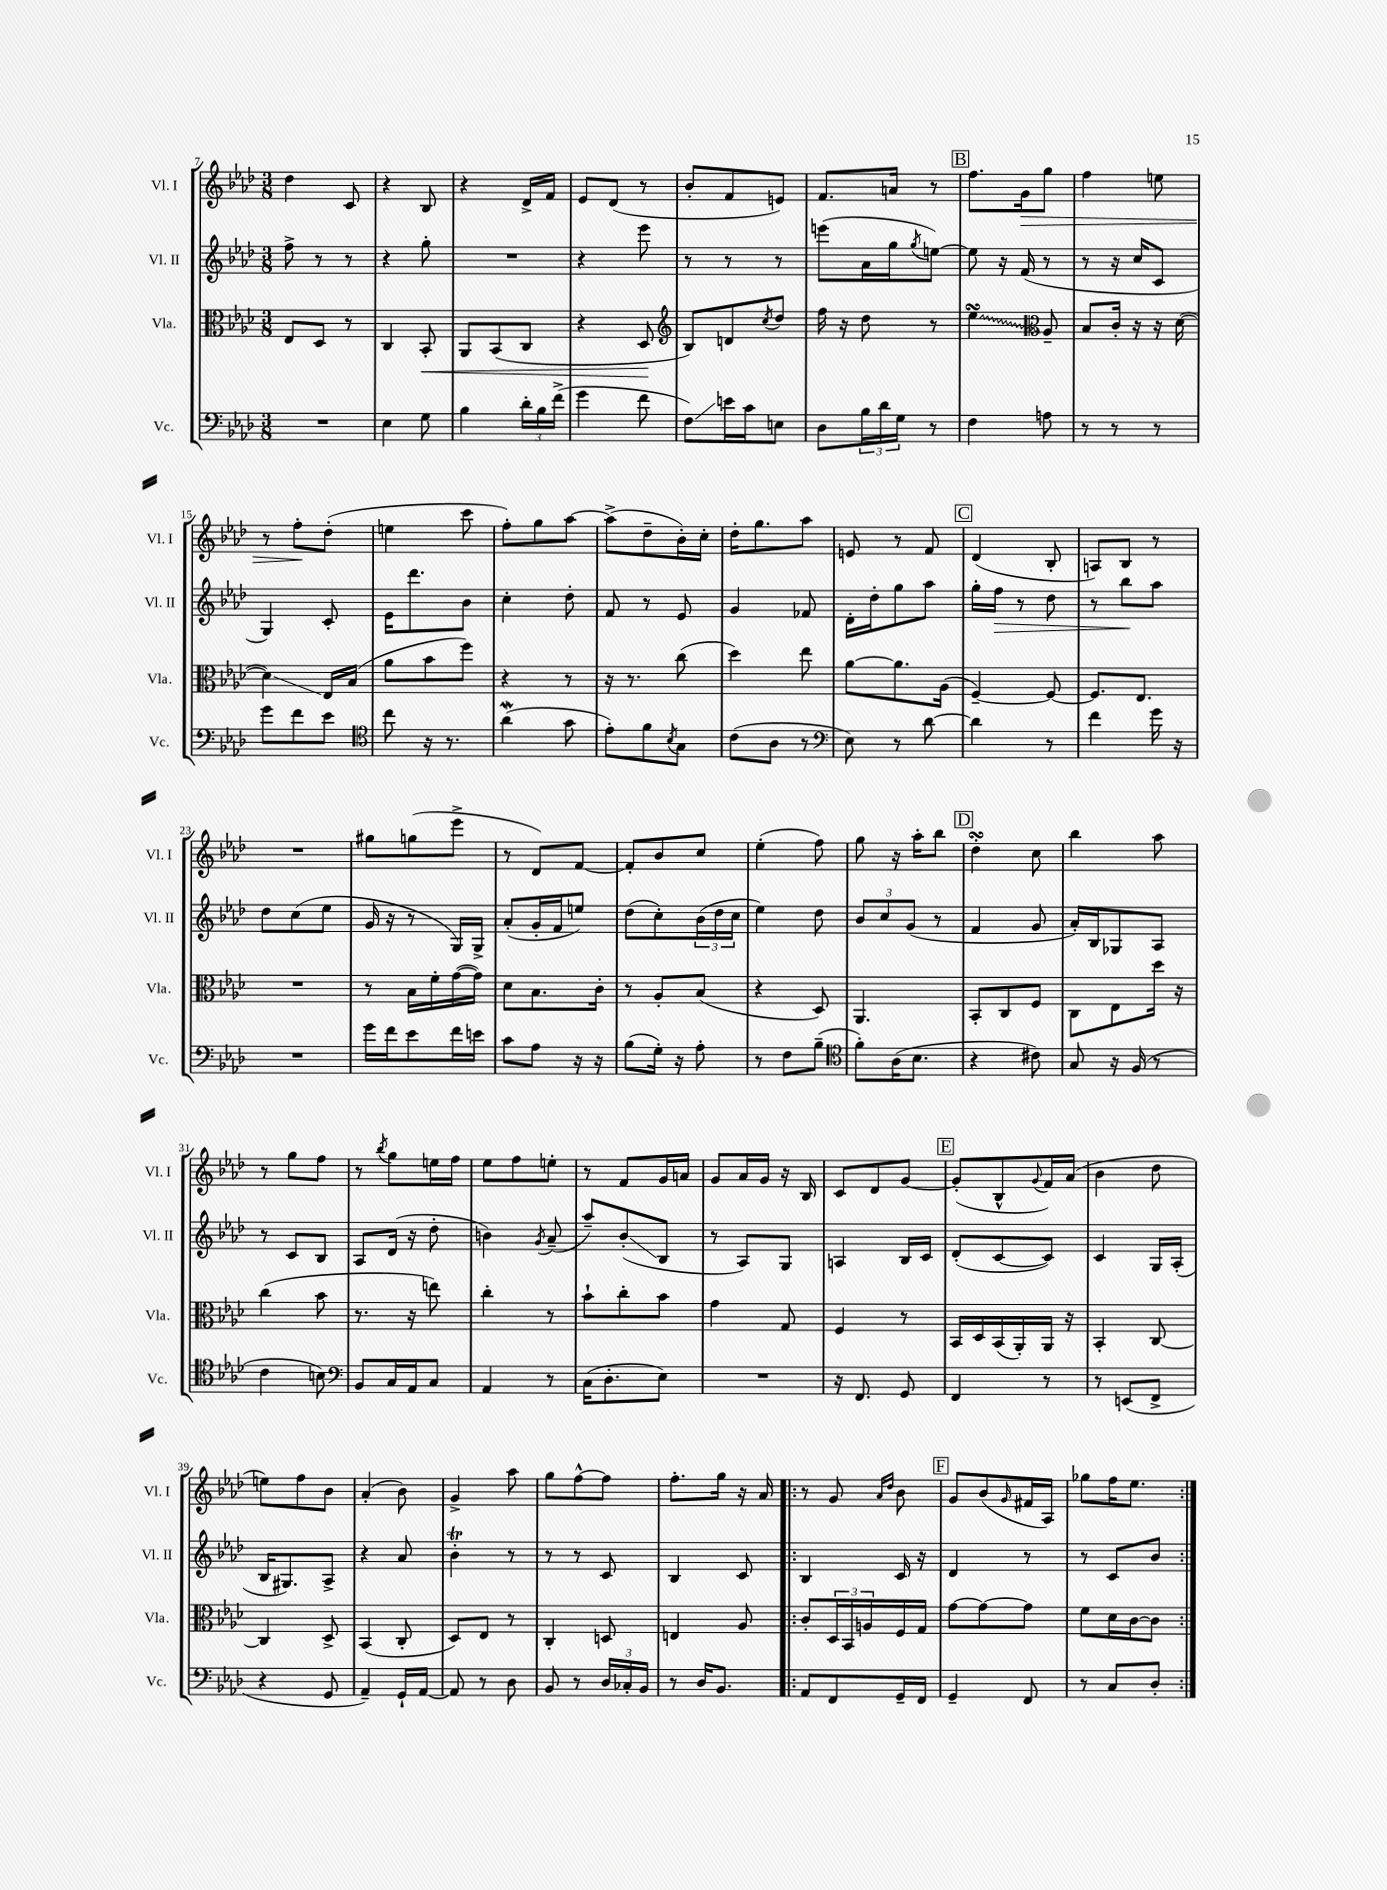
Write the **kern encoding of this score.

**kern	**kern	**kern	**kern
*staff4	*staff3	*staff2	*staff1
*clefF4	*clefC3	*clefG2	*clefG2
*k[b-e-a-d-]	*k[b-e-a-d-]	*k[b-e-a-d-]	*k[b-e-a-d-]
*M3/8	*M3/8	*M3/8	*M3/8
4.r	8E-/L	8ff^\	4dd-\
.	8D-/J	8r	.
.	8r	8r	8c/
=	=	=	=
4E-\	4C/	4r	4r
8G\	8BB-'/	8gg'\	8B-/
=	=	=	=
4B-\	8AA-/L	4.r	4r
.	(8BB-/	.	.
24d-'\LL	8C/J	.	16d-^/LL
24B-\	.	.	.
.	.	.	16f/JJ
(24f^\JJ	.	.	.
=	=	=	=
4g\	4r	4r	8e-/L
.	.	.	(8d-/J
8f\	8D-/	8eee-\	8r
=	=	=	=
*	*clefG2	*	*
8F\L)	8B-/L)	8r	8b-'/L
16e\L	8d/	8r	8f/
16c\J	.	.	.
.	8qcc/	.	.
8E\J	8dd-/J	8r	8e/J)
=	=	=	=
8D-\L	16ff\	(8eee\L	8.f/L
.	16r	.	.
24B-\L	8dd-\	16a-\L	.
24d-\	.	.	.
.	.	16gg\J	16a/Jk
24G\JJ	.	.	.
.	.	8qgg/	.
8r	8r	[8ee\J)	8r
=	=	=	=
4F\	4ee-\	8ee\]	8.ff\L
.	.	16r	.
.	.	(16f/	16g\k
*	*clefC3	*	*
8A\	8A-~/	8r	8gg\J
=	=	=	=
8r	8B-/L	8r	4ff\
8r	16c'/Jk	16r	.
.	16r	16cc/LK	.
8r	16r	8c/J	8ee\
.	([16d-\	.	.
=	=	=	=
8g\L	4d-\])	4G/)	8r
8f\	.	.	8ff'\L
8e-\J	16E-/LL	8c'/	(8dd-'\J
.	(16B-/JJ	.	.
=	=	=	=
*clefC4	*	*	*
8cc\	8a-\L	16e-\LK	4ee\
.	.	8.ddd-\	.
16r	8b-\	.	.
8.r	.	.	.
.	8ff\J)	8b-\J	8ccc\
=	=	=	=
(4a-\	4r	4cc'\	8ff'\L)
.	.	.	8gg\
8g\	8r	8dd-'\	[8aa-\J
=	=	=	=
8e-'\L)	16r	8f/	(8aa-^\]L
.	8.r	.	.
8f\	.	8r	8dd-~\
8qB-/	.	.	.
8G\J	(8cc\	8e-/	16b-'\L)
.	.	.	16cc'\JJ
=	=	=	=
(8c\L	4dd-\)	4g/	16dd-'\LK
.	.	.	8.gg\
8A-\J	.	.	.
8r	8ee-\	8f-/	8aa-\J
=	=	=	=
*clefF4	*	*	*
8E-\)	[8a-\L	16d-'\LL	8e/
.	.	16dd-'\J	.
8r	8.a-\]	8gg\	8r
[8d-\	.	8aa-\J	8f/
.	(16A-\Jk	.	.
=	=	=	=
4d-\]	[4F~/)	16gg'\LL	(4d-/
.	.	16ff\JJ	.
.	.	8r	.
8r	8F/_	8dd-\	8B-'/
=	=	=	=
4f\	8.F/]L	8r	8A/L)
.	.	8bb-\L	8B-/J
.	8.E-/J	.	.
16g\	.	8aa-\J	8r
16r	.	.	.
=	=	=	=
4.r	4.r	8dd-\L	4.r
.	.	(8cc\	.
.	.	8ee-\J	.
=	=	=	=
16g\LL	8r	16g/	8gg#\L
16f\J	.	16r	.
8e-\	16B-\LL	8r	(8gg\
.	16f'\	.	.
16f\L	([16g\	16G/LL)	8eee-^\J
16e\JJ	16g\]JJ)	16G^/JJ	.
=	=	=	=
8c\L	8d-\L	(8a-'/L	8r
8A-\J	8.B-\	16g'/L	8d-/L)
.	.	16f/J	.
16r	.	8ee/J)	[8f/J
16r	16c'\Jk	.	.
=	=	=	=
(8B-\L	8r	(8dd-\L	8f'/]L
16G'\Jk)	8A-'/L	8cc'\)	8b-/
16r	.	.	.
8A-'\	(8B-/J	(24b-\L	8cc/J
.	.	24dd-\	.
.	.	24cc\JJ	.
=	=	=	=
8r	4r	4ee-\)	(4ee-'\
8F\L	.	.	.
(8B-~\J	8D-/)	8dd-\	8ff\)
=	=	=	=
*clefC4	*	*	*
8f'\L)	4.AA-/	12b-/L	8gg\
.	.	12cc/	.
(16A-\K	.	.	16r
.	.	(12g/J	.
8.B-\J	.	.	16aa-'\LK
.	.	8r	8bb-\J
=	=	=	=
4r	8BB-'/L	4f/	4dd-'\
.	8C/	.	.
8c#\)	8F/J	8g/	8cc\
=	=	=	=
8G/	8C\L	16a-'/LL)	4bb-\
.	.	16B-/J	.
16r	8E-\	8G-/	.
(16F/	.	.	.
8r	16dd-\Jk	8A-/J	8aa-\
.	16r	.	.
=	=	=	=
4c\	(4cc\	8r	8r
.	.	8c/L	8gg\L
8B\)	8b-\	8B-/J	8ff\J
=	=	=	=
*clefF4	*	*	*
8BB-/L	8.r	8A-/L	8r
.	.	.	8qbb-/
16C/L	.	(16d-/Jk	8gg\L
16AA-/J	16r	16r	.
8C/J	8ee\)	8dd-'\	16ee\L
.	.	.	16ff\JJ
=	=	=	=
4AA-/	4cc'\	4b\)	8ee-\L
.	.	.	8ff\
.	.	8qg/	.
8r	8r	(8a-~/	8ee'\J
=	=	=	=
(16C\LK	8b-`\L	8aa-~/L)	8r
8.D-'\	.	.	.
.	8cc'\	(8b-'/	8f/L
8E-\J)	8b-\J	8B-/J	16g/L
.	.	.	16a/JJ
=	=	=	=
4.r	4g\	8r	8g/L
.	.	8A-/L)	16a-/L
.	.	.	16g/JJ
.	8G/	8G/J	16r
.	.	.	16B-/
=	=	=	=
16r	4F/	4A/	8c/L
8.FF/	.	.	.
.	.	.	8d-/
8GG/	8r	16B-/LL	[8g/J
.	.	16c/JJ	.
=	=	=	=
4FF/	16BB-/LL	(8d-'/L	(8g'/]L
.	16D-/	.	.
.	(16BB-/	[8c/	8B-^^/
.	16AA-'/)	.	.
.	.	.	8qqg/
8r	16AA-/JJ	8c/]J)	16f/L)
.	16r	.	(16a-/JJ
=	=	=	=
8r	4BB-'/	4c/	4b-\
(8EE/L	.	.	.
8FF^/J	[8C/	16G/LL	8dd-\
.	.	(16A-'/JJ	.
=	=	=	=
4r	4C/]	16B-/LK	8ee\L)
.	.	8.G#/)	.
.	.	.	8ff\
8GG/	8D-^/	8A-^/J	8b-\J
=	=	=	=
4AA-~/)	(4BB-/	4r	(4a-'/
16GG`/LL	8C'/	8a-/	8b-\)
[16AA-/JJ	.	.	.
=	=	=	=
8AA-/]	8D-/L)	4b-'\	4g^/
8r	8E-/J	.	.
8D-\	8r	8r	8aa-\
=	=	=	=
8BB-/	4C'/	8r	8gg\L
8r	.	8r	[8ff^^\
24D-/LL	8D/	8c/	8ff\]J
24C-'/	.	.	.
24BB-/JJ	.	.	.
=	=	=	=
8r	4E/	4B-/	8.ff'\L
16D-/LK	.	.	.
8.BB-/J	.	.	16gg\Jk
.	8A-/	8c/	16r
.	.	.	16a-/
=!|:	=!|:	=!|:	=!|:
8AA-/L	8c'/L	4B-/	8r
8FF/	24D-/L	.	8g/
.	24BB-/	.	.
.	24A/	.	.
.	.	.	16qqa-/LL
.	.	.	16qqdd-/JJ
16GG~/L	16F/	16c/	8b-\
16FF/JJ	16G/JJ	16r	.
=	=	=	=
4GG~/	[8g\L	4d-/	8g/L
.	8g\_	.	(8b-/
.	.	.	16qqg/
8FF/	8g\]J	8r	16f#/L
.	.	.	16A-/JJ)
=	=	=	=
8r	8f\L	8r	8gg-\L
8C/L	16d-\L	8c/L	16ff\K
.	[16c\J	.	8.ee-\J
8D-'/J	8c\]J	8b-/J	.
==:|!	==:|!	==:|!	==:|!
*-	*-	*-	*-
